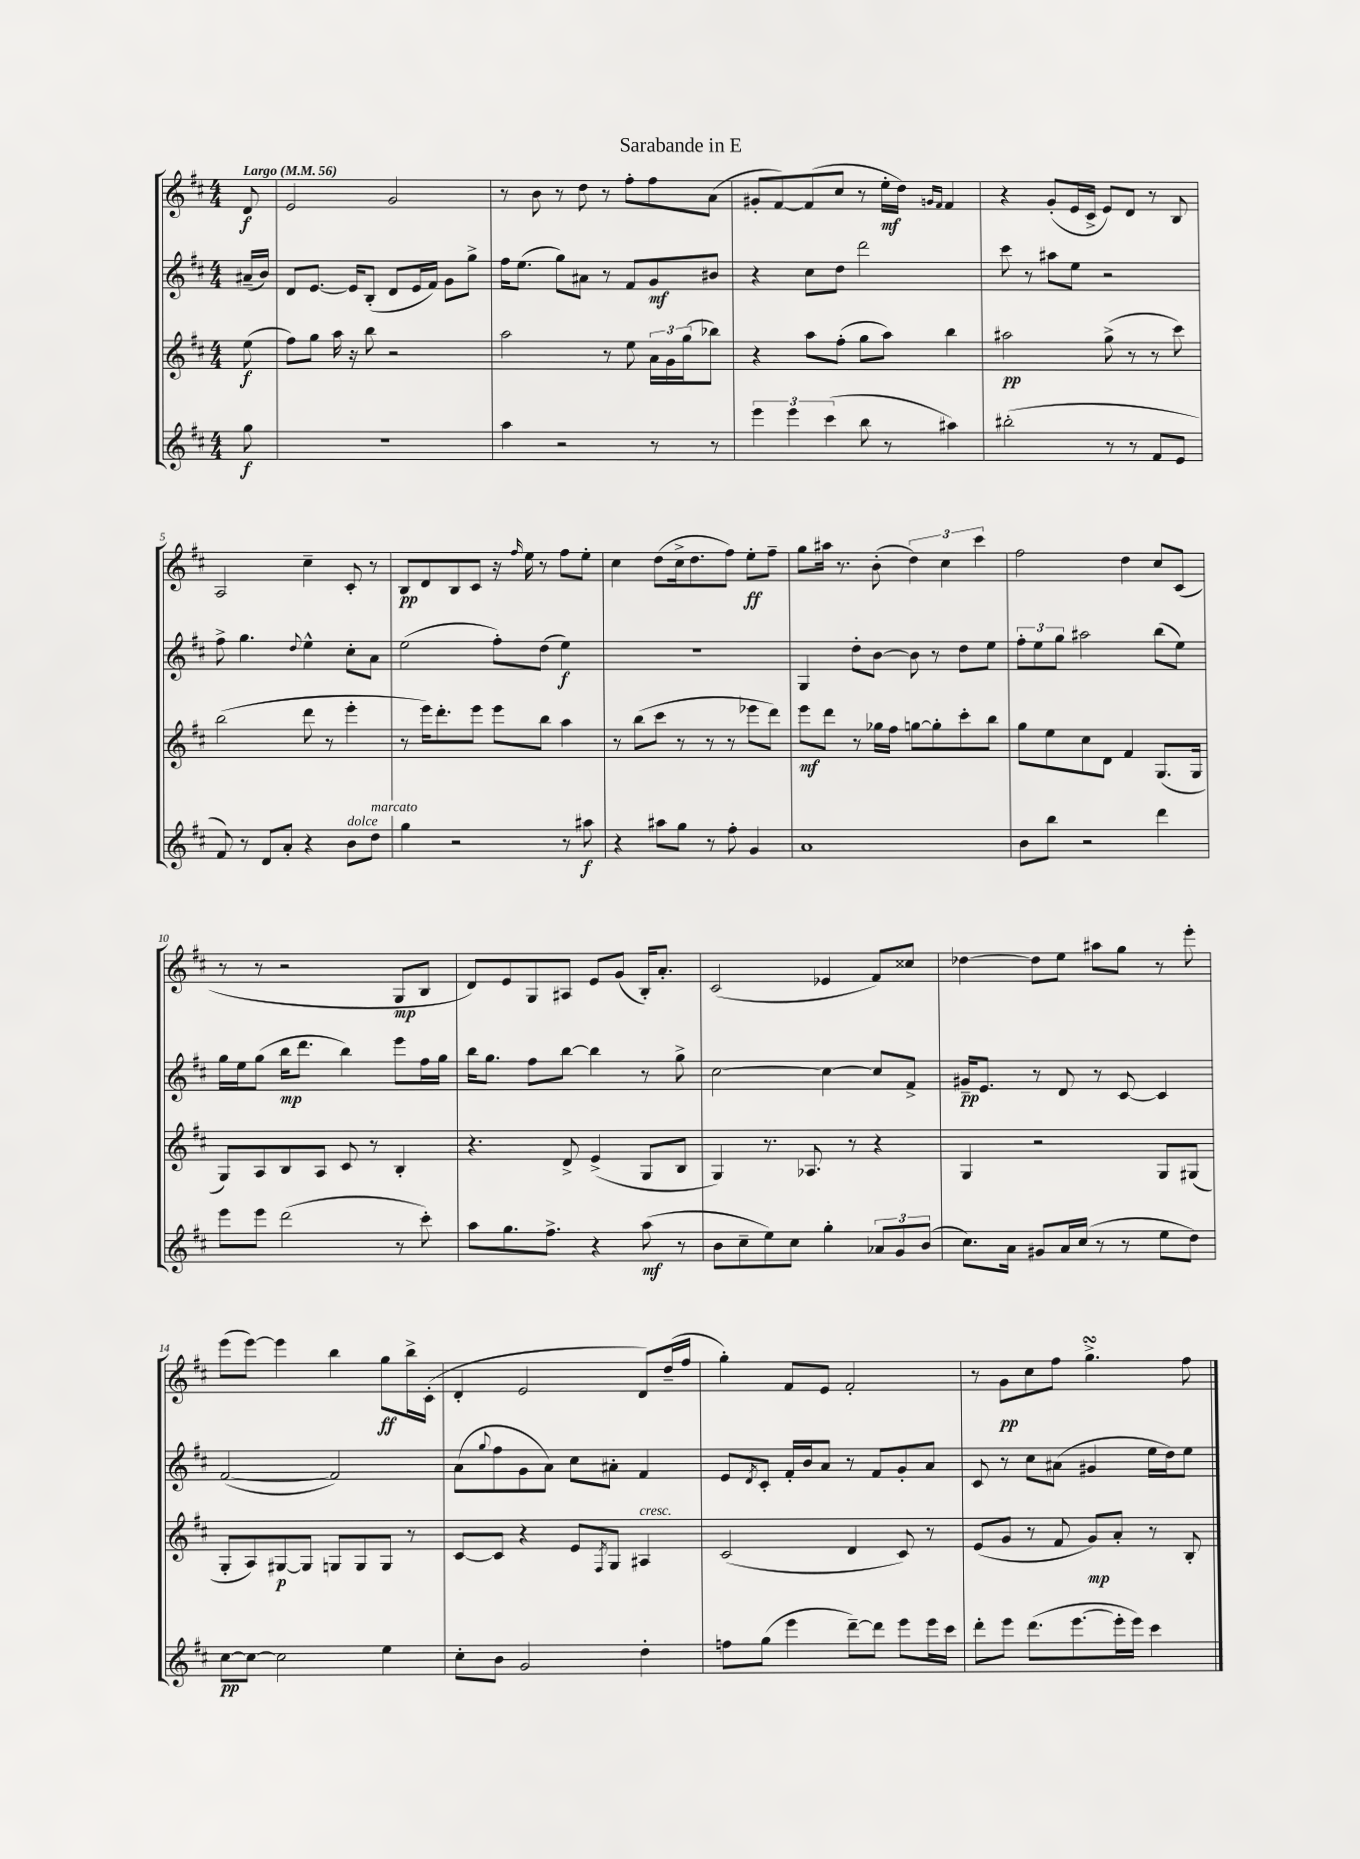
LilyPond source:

\header { title = "Sarabande in E" }
<<
\new StaffGroup <<
\new Staff = "s0" {
    \clef treble \key d \major \numericTimeSignature \time 4/4 \partial 8 \tempo "Largo" 4 = 56
    d'8\f |
    e'2 g'2 |
    r8 b'8 r8 d''8 r8 fis''8-. fis''8 a'8( |
    gis'8-. fis'8~) fis'8( cis''8 r8 e''16-.\mf d''16) \grace { g'16 fis'16 } fis'4 |
    r4 g'8-.( e'16 cis'16-> e'8) d'8 r8 b8 |
    a2 cis''4-- cis'8-. r8 |
    b8\pp d'8 b8 cis'8 r16 \grace { fis''16 } e''16 r8 fis''8 e''8-. |
    cis''4 d''8( cis''16-> d''8. fis''8) e''8-.\ff fis''8-- |
    g''8 ais''16 r8. b'8-.( \tuplet 3/2 { d''4) cis''4 cis'''4 } |
    fis''2 d''4 cis''8 cis'8( |
    r8 r8 r2 g8\mp b8 |
    d'8) e'8 g8 ais8 e'8 g'8( b16-.) a'8.-. |
    cis'2( ees'4 fis'8) cisis''8 |
    des''4~ des''8 e''8 ais''8 g''8 r8 e'''8-. |
    e'''8( e'''8~) e'''4 b''4 g''8\ff b''16-> cis'16-.( |
    d'4-. e'2 d'8) d''16--( fis''16 |
    g''4-.) fis'8 e'8 fis'2-. |
    r8 g'8\pp cis''8 fis''8 g''4.->\turn fis''8 \bar "|." |
}
\new Staff = "s1" {
    \clef treble \key d \major \numericTimeSignature \time 4/4 \partial 8
    ais'16--( b'16) |
    d'8 e'8.~ e'16 b8-.( d'8 e'16 fis'16) g'8 g''8-> |
    fis''16 e''8.( g''8) ais'8 r8 fis'8 g'8\mf bis'8 |
    r4 cis''8 d''8 d'''2 |
    cis'''8 r8 ais''8 e''8 r2 |
    fis''8-> g''4. \appoggiatura { d''8 } e''4-^ cis''8-. a'8 |
    e''2( fis''8-.) d''8( e''4\f) |
    R1 |
    g4 d''8-. b'8~ b'8 r8 d''8 e''8 |
    \tuplet 3/2 { fis''8-. e''8 g''8 } ais''2 b''8( e''8) |
    g''16 e''16 g''8( b''16\mp d'''8. b''4) e'''8 fis''16 g''16 |
    b''16 g''8. fis''8 b''8~ b''4 r8 g''8-> |
    cis''2~ cis''4~ cis''8 fis'8-> |
    gis'16--\pp e'8. r8 d'8 r8 cis'8~ cis'4 |
    fis'2~( fis'2) |
    a'8( \appoggiatura { g''8 } fis''8 g'8 a'8) cis''8 ais'8-. fis'4 |
    e'8 \acciaccatura { d'8 } cis'8-. fis'16-. b'16 a'8 r8 fis'8 g'8-. a'8 |
    cis'8 r8 cis''8 ais'8( gis'4 e''16 d''16) e''8 \bar "|." |
}
\new Staff = "s2" {
    \clef treble \key d \major \numericTimeSignature \time 4/4 \partial 8
    e''8\f( |
    fis''8) g''8 a''16 r16 b''8 r2 |
    a''2 r8 e''8 \tuplet 3/2 { a'16 g'16 g''16( } bes''8) |
    r4 a''8 fis''8-.( g''8 a''8) b''4 |
    ais''2\pp g''8->( r8 r8 cis'''8) |
    b''2( d'''8 r8 e'''4-. |
    r8 e'''16) d'''8.-. e'''8 e'''8 b''8 a''4 |
    r8 b''8( cis'''8 r8 r8 r8 ees'''8 d'''8) |
    e'''8\mf d'''8 r8 ges''16 fis''16 g''8~ g''8-. cis'''8-. b''8 |
    g''8 e''8 cis''8 d'8 fis'4 g8.( g16 |
    g8) a8 b8 a8 cis'8 r8 b4-. |
    r4. d'8-> e'4->( g8 b8 |
    g4) r8. aes8. r8 r4 |
    g4 r2 g8 gis8( |
    g8-. a8) gis8~\p gis8 g8 g8 g8 r8 |
    cis'8~ cis'8 r4 e'8 \acciaccatura { fis8 } g8 ais4^\markup { \italic "cresc." } |
    cis'2( d'4 cis'8) r8 |
    e'8( g'8 r8 fis'8 g'8\mp) a'8-. r8 b8-. \bar "|." |
}
\new Staff = "s3" {
    \clef treble \key d \major \numericTimeSignature \time 4/4 \partial 8
    g''8\f |
    R1 |
    a''4 r2 r8 r8 |
    \tuplet 3/2 { e'''4 e'''4 cis'''4( } b''8 r8 ais''4) |
    bis''2-.( r8 r8 fis'8 e'8 |
    fis'8) r8 d'8 a'8-. r4 b'8^\markup { \italic "dolce" } d''8^\markup { \italic "marcato" } |
    g''4 r2 r8 ais''8\f |
    r4 ais''8 g''8 r8 fis''8-. g'4 |
    a'1 |
    b'8 b''8 r2 d'''4 |
    e'''8 e'''8 d'''2( r8 cis'''8-.) |
    a''8 g''8. fis''8.-> r4 a''8\mf( r8 |
    b'8 cis''8-- e''8) cis''8 g''4-. \tuplet 3/2 { aes'8 g'8 b'8( } |
    cis''8.) a'16 gis'8 a'16 cis''16( r8 r8 e''8 d''8) |
    cis''8~\pp cis''8~ cis''2 e''4 |
    cis''8-. b'8 g'2 d''4-. |
    f''8 g''8( e'''4 d'''8~--) d'''8 e'''8 e'''16 cis'''16 |
    d'''8-. e'''8 d'''8.( e'''8.~ e'''16-. e'''16) cis'''4 \bar "|." |
}
>>
>>
